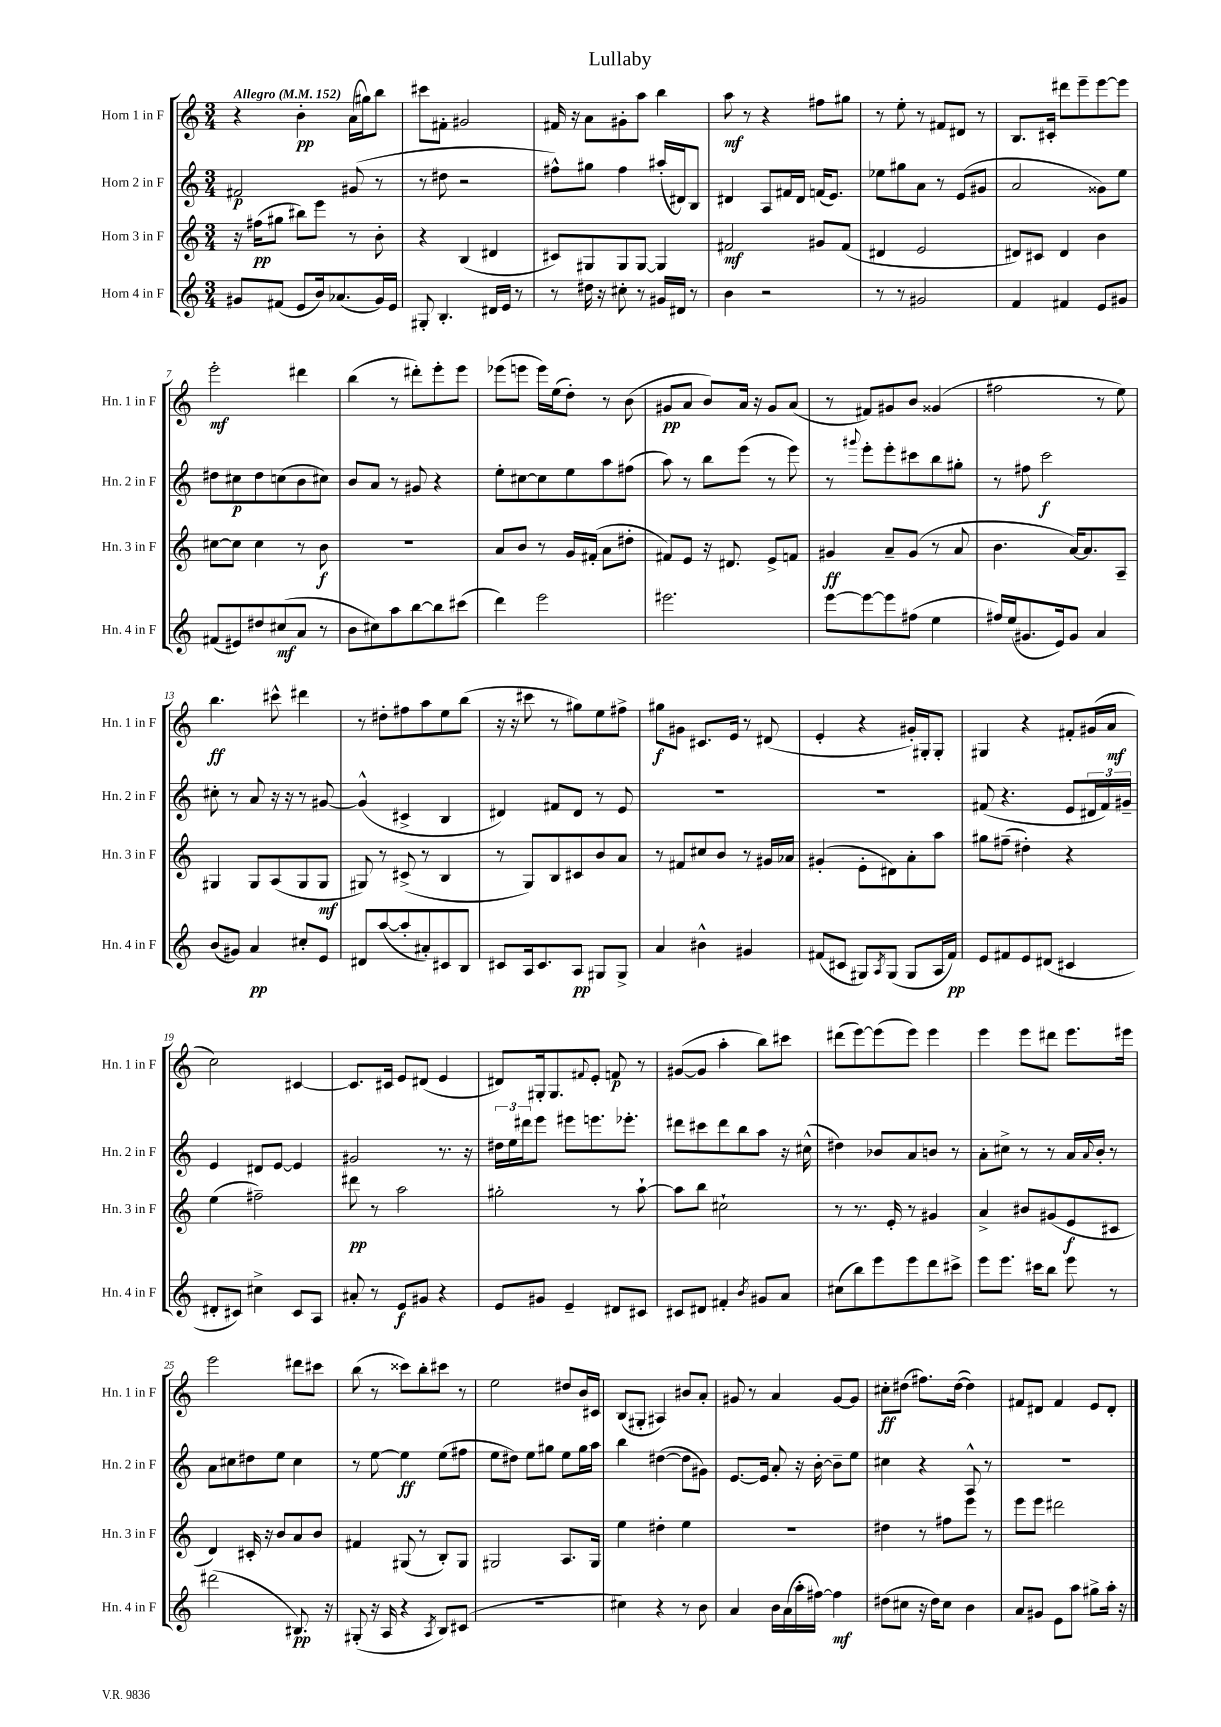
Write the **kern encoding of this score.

**kern	**kern	**kern	**kern
*staff4	*staff3	*staff2	*staff1
*clefG2	*clefG2	*clefG2	*clefG2
*k[]	*k[]	*k[]	*k[]
*M3/4	*M3/4	*M3/4	*M3/4
*MM152	*MM152	*MM152	*MM152
8g#	16r	2f#	4r
.	(16ff#	.	.
(8f#	8gg#	.	.
8e	8bb#)	.	4b'
16b)	8eee	.	.
(8.a-	.	.	.
.	8r	(8g#	(16a
.	.	.	16gg#)
16g#)	8b'	8r	8bb
16e	.	.	.
=	=	=	=
8G#'	4r	8r	8ccc#
4.B'	.	8dd#	8f#'
.	(4B	2r	2g#
16d#	4d#	.	.
16e	.	.	.
8r	.	.	.
=	=	=	=
8r	8c#)	8ff#^^)	16f#
.	.	.	16r
16dd#	8G#	8gg#	8a
16r	.	.	.
8cc#'	8G#	4ff#	8g#'
8r	[8G#	.	8aa
16g#	4G#]	(16aa#'	4bb
16d#	.	16d#)	.
8r	.	8B	.
=	=	=	=
4b	2f#	4d#	8aa
.	.	.	8r
2r	.	8A	4r
.	.	16f#	.
.	.	16d#	.
.	8g#	(16f	8ff#
.	.	8.e)	.
.	(8f#	.	8gg#
=	=	=	=
8r	4d#	8ee-	8r
8r	.	8gg#	8ee'
2g#	2e	8a	8r
.	.	8r	8f#
.	.	(8e	8d#
.	.	8g#	8r
=	=	=	=
4f	8d#)	2a	8.B
.	8c#	.	.
.	.	.	16c#'
4f#	4d#	.	8ddd#
.	.	.	8eee~
8e	4b	8g##)	[8eee
8g#	.	8ee	8eee]
=	=	=	=
(8f#	[8cc#	8dd#	2eee'
8e#)	8cc#]	8cc#	.
8dd#	4cc#	8dd#	.
(8cc#	.	(8cc	.
8a	8r	8b	4ddd#
8r	8b	8cc#)	.
=	=	=	=
8b	2.r	8b	(4bb
8cc#)	.	8a	.
8aa	.	8r	8r
[8bb	.	8g#	8ddd#')
8bb]	.	4r	8eee'
(8ccc#	.	.	8eee
=	=	=	=
4ddd)	8a	8ee'	(8eee-
.	8b	[8cc#	8eee
2eee	8r	8cc#]	16eee)
.	.	.	(16ee
.	16g	8ee	8dd')
.	(16f#'	.	.
.	8a	8aa	8r
.	8dd#'	(8ff#	(8b
=	=	=	=
2.eee#	8f#)	8aa)	8g#
.	8e	8r	8a
.	16r	8bb	8b)
.	8.d#	.	.
.	.	(8eee	16a
.	.	.	16r
.	8e^	8r	8g#
.	8f	8eee)	(8a
=	=	=	=
[8eee	4g#	8r	8r
.	.	8qqggg#	.
8eee_	.	8eee'	8f#)
8eee]	8a~	8eee'	8g#
(8ff#	(8g#	8ccc#	8b
4ee	8r	8bb	(4g##
.	8a	8gg#'	.
=	=	=	=
16ff#)	4.b	8r	2ff#
(16ee	.	.	.
8.g#	.	8ff#	.
.	.	2ccc	.
16e)	.	.	.
8g#	[16a)	.	.
.	8.a]	.	.
4a	.	.	8r
.	8A~	.	8ee)
=	=	=	=
(8b	4G#	8cc#'	4.bb
8g#)	.	8r	.
4a	8G#	8a	.
.	(8A	16r	8ccc#^^
.	.	16r	.
8cc#'	8G#	8r	4ddd#
8e	8G#	[8g#	.
=	=	=	=
8d#	8G#)	(4g#^^]	8r
([8aa	8r	.	8dd#'
8aa']	(8c#^	4c#^	8ff#
8a#')	8r	.	8aa
8c#	4B	4B	8ee
8B	.	.	(8bb
=	=	=	=
8c#	8r	4d#)	16r
.	.	.	16r
16A	8G)	.	8ccc#
8.c#	.	.	.
.	8B	8f#	8r
8A	8c#	8d#	8gg#)
8G#	8b	8r	8ee
8G#^	8a	8e	8ff#^
=	=	=	=
4a	8r	2.r	8gg#
.	8f#	.	8g#
4b#^^	8cc#	.	8.c#
.	8b	.	.
.	.	.	16e
4g#	8r	.	8r
.	16g#	.	(8d#
.	16a-	.	.
=	=	=	=
(8f#	(4g#'	2.r	4e'
8c#	.	.	.
8G#)	8e'	.	4r
8qA	.	.	.
(8G#	8d#)	.	.
8G#	8a'	.	16g#')
.	.	.	16G#'
16A	8aa	.	8G#'
16f#)	.	.	.
=	=	=	=
8e	8gg#	(8f#	4G#
8f#	(8ff#~	4.r	.
8e	4dd#')	.	4r
(8d#	.	.	.
4c#	4r	8e	8f#'
.	.	24d#	(16g#
.	.	24f#)	.
.	.	.	16a
.	.	24g#~	.
=	=	=	=
8d#'	(4ee	4e	2cc)
8c#)	.	.	.
4cc#^	2ff#~)	8d#	.
.	.	[8e	.
8c#	.	4e]	[4c#
8A	.	.	.
=	=	=	=
8a#'	8ddd#	2g#	8.c#]
8r	8r	.	.
.	.	.	16c#
8e	2aa	.	8e
8g#	.	.	(8d#
4r	.	8.r	4e
.	.	16r	.
=	=	=	=
8e	2gg#'	24dd#	8d#)
.	.	24ee	.
.	.	24ddd#	.
8g#	.	8eee	16G#'
.	.	.	8.G#
4e~	.	8eee#	.
.	.	.	8qqf#
.	.	8.eee	8e'
8d#	8r	.	8f
.	.	8.eee-'	.
8c#	[8aa`	.	8r
=	=	=	=
8c#	8aa]	8ddd#	([8g#
8d#	8bb	8ccc#	8g#]
4f#'	2cc#`	8ddd#	4aa'
.	.	8bb	.
8qb	.	.	.
8g#	.	8aa	8bb)
8a	.	16r	8ccc#
.	.	(16cc#^^	.
=	=	=	=
(8cc#	8r	4dd#)	(8ddd#
8bb)	8.r	.	[8eee)
8eee	.	8b-	(8eee]
.	16e'	.	.
8eee	8r	8a	8eee)
8ddd	4g#	8b	4eee
8ccc#^	.	8r	.
=	=	=	=
8eee	4a^	8a'	4eee
8.eee	.	8cc#^	.
.	8b#	8r	8eee
16ccc#	.	.	.
8bb	(8g#	8r	8ddd#
8eee	8e	16a	8.eee
.	.	8qqa	.
.	.	16b'	.
8r	8c#	8r	.
.	.	.	16eee#
=	=	=	=
(2ddd#	4d)	8a	2eee
.	.	8cc#	.
.	16c#'	8dd#	.
.	16r	.	.
.	8b	8ee	.
8.B#)	8a	4cc#	8ddd#
.	8b	.	8ccc#
16r	.	.	.
=	=	=	=
(8G#'	4f#	8r	(8bb
16r	.	[8ee	8r
16A	.	.	.
4r	(8G#	4ee]	8ccc##)
.	8r	.	8bb'
8qA	.	.	.
8B)	8B')	(8ee	8ccc#
(8c#	8G#	8ff#	8r
=	=	=	=
2.r	2G#	8ee	2ee
.	.	8dd#)	.
.	.	8ee	.
.	.	8gg#	.
.	8.A	8ee	8dd#
.	.	16gg#	16b
.	16G#	16aa	16c#
=	=	=	=
4cc#)	4ee	4bb	(8B
.	.	.	8G#'
4r	4dd#'	([4dd#	4A#)
8r	4ee	8dd#]	8b#
8b	.	8g#)	8a'
=	=	=	=
4a	2.r	[8.e	8g#
.	.	.	8r
.	.	16e]	.
16b	.	8a'	4a
(16a	.	.	.
16aa'	.	16r	.
[16ff#)	.	[16b'	.
4ff#]	.	8b~]	[8g#
.	.	8ee	8g#]
=	=	=	=
(8dd#	4dd#	4cc#	8cc#'
8cc#	.	.	(8dd#
16r	8r	4r	8.ff#)
16dd#)	.	.	.
8cc#	8ff#	.	.
.	.	.	([16dd#
4b	8eee	8A^^	4dd#])
.	8r	8r	.
=	=	=	=
8a	8eee	2.r	8f#
8g#	8eee	.	8d#
8e	2ddd#	.	4f#
8aa	.	.	.
8gg#^	.	.	8e
16aa'	.	.	8d#'
16r	.	.	.
==	==	==	==
*-	*-	*-	*-
